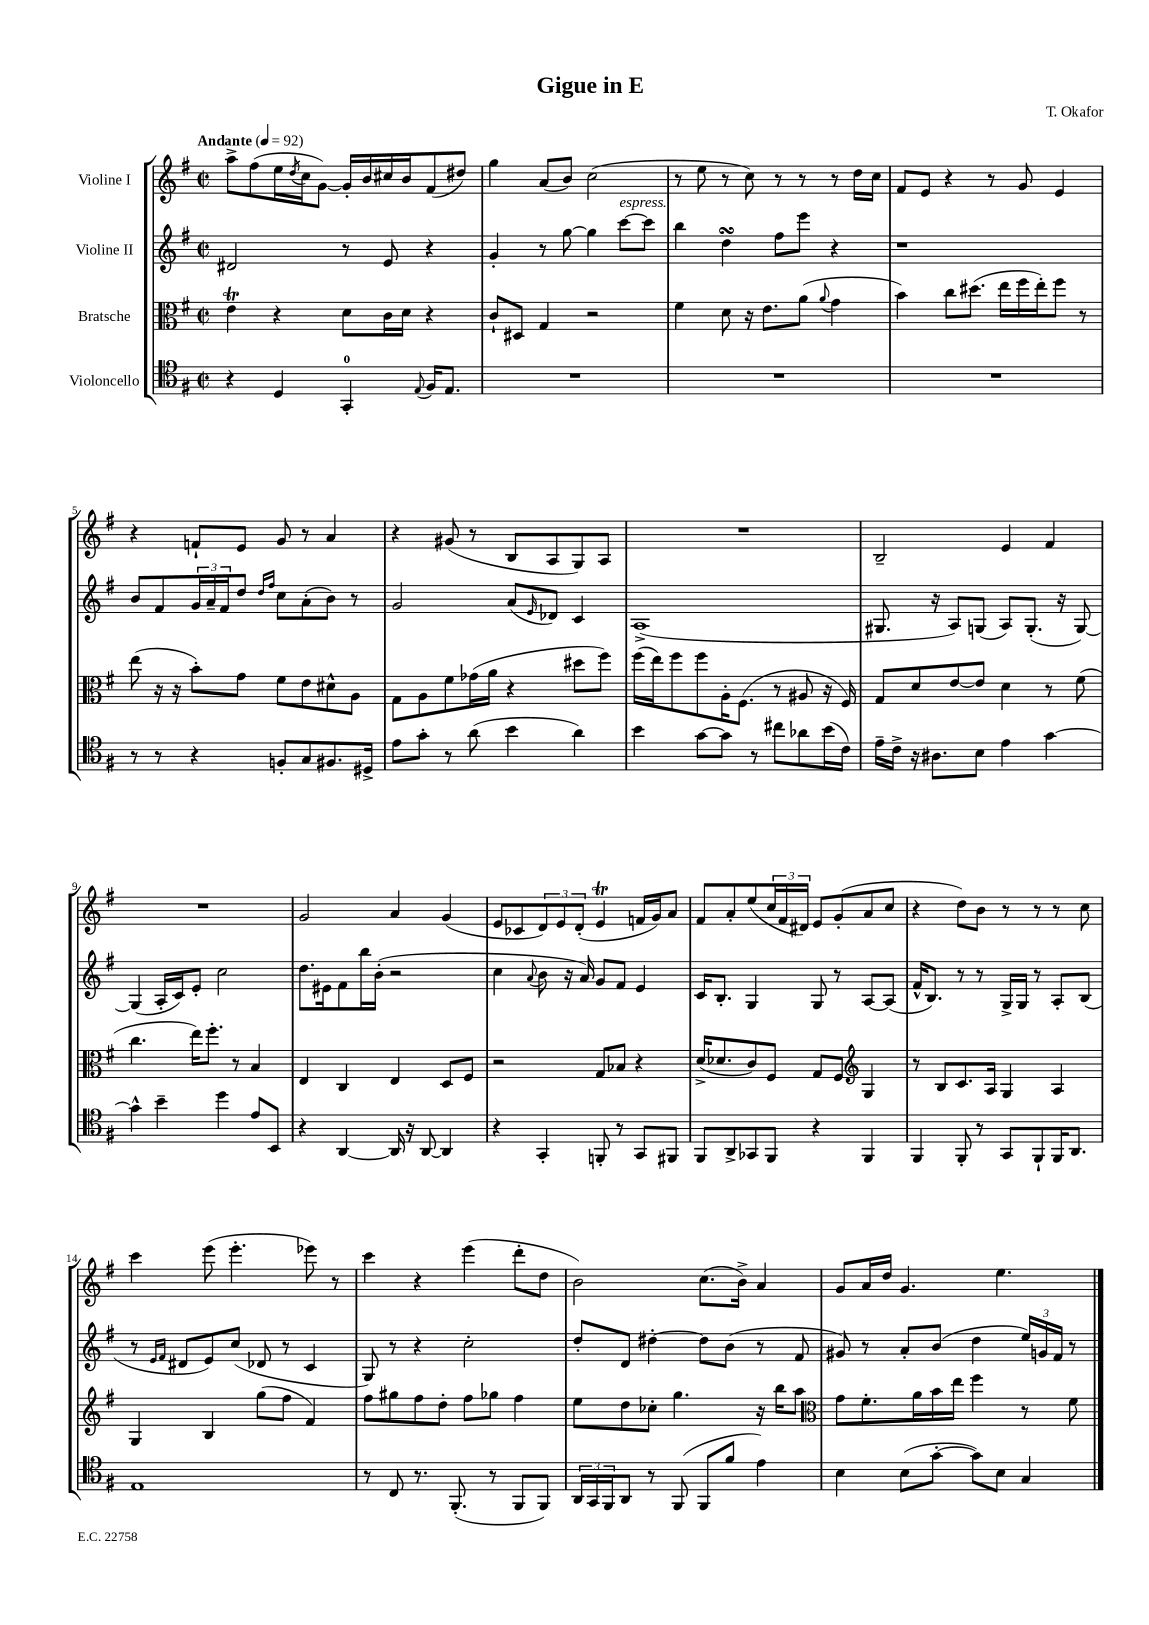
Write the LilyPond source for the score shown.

\header { title = "Gigue in E" composer = "T. Okafor" }
<<
\new StaffGroup <<
\new Staff = "s0" \with { instrumentName = "Violine I" } {
    \clef treble \key g \major \defaultTimeSignature \time 2/2 \tempo "Andante" 4 = 92
    a''8-> fis''8( e''16 \acciaccatura { d''8 } c''16 g'8~) g'16-. b'16 cis''16 b'16 fis'8( dis''8) |
    g''4 a'8( b'8) c''2( |
    r8 e''8 r8 c''8) r8 r8 r8 d''16 c''16 |
    fis'8 e'8 r4 r8 g'8 e'4 |
    r4 f'8-! e'8 g'8 r8 a'4 |
    r4 gis'8( r8 b8 a8 g8) a8 |
    R1 |
    b2-- e'4 fis'4 |
    R1 |
    g'2 a'4 g'4( |
    e'8 ces'8 \tuplet 3/2 { d'8) e'8 d'8-.( } e'4\trill f'16 g'16) a'8 |
    fis'8 a'8-. e''8( \tuplet 3/2 { c''16 fis'16 dis'16) } e'8 g'8-.( a'8 c''8 |
    r4 d''8) b'8 r8 r8 r8 c''8 |
    c'''4 e'''8( e'''4.-. ees'''8) r8 |
    c'''4 r4 e'''4( d'''8-. d''8 |
    b'2) c''8.( b'16->) a'4 |
    g'8 a'16 d''16 g'4. e''4. \bar "|." |
}
\new Staff = "s1" \with { instrumentName = "Violine II" } {
    \clef treble \key g \major \defaultTimeSignature \time 2/2
    dis'2 r8 e'8 r4 |
    g'4-. r8 g''8~ g''4 c'''8~^\markup { \italic "espress." } c'''8 |
    b''4 d''4\turn fis''8 e'''8 r4 |
    r1 |
    b'8 fis'8 \tuplet 3/2 { g'16 a'16-- fis'16 } d''8 \grace { d''16 fis''16 } c''8 a'8-.( b'8) r8 |
    g'2 a'8( \grace { e'16 } des'8) c'4 |
    a1->( |
    gis8. r16 a8) g8( a8) g8.-.( r16 g8~) |
    g4( a16-. c'16) e'8-. c''2 |
    d''8. eis'16 fis'8 b''16 b'16-.( r2 |
    c''4 \appoggiatura { a'8 } b'8 r16 a'16) g'8 fis'8 e'4 |
    c'16 b8.-. g4 g8 r8 a8~ a8( |
    fis'16-^ b8.) r8 r8 g16-> g16 r8 a8-. b8( |
    r8 \grace { e'16 fis'16 } dis'8 e'8) c''8( des'8 r8 c'4 |
    g8) r8 r4 c''2-. |
    d''8-. d'8 dis''4~-. dis''8 b'8( r8 fis'8 |
    gis'8) r8 a'8-. b'8( d''4 \tuplet 3/2 { e''16) g'16 fis'16 } r8 \bar "|." |
}
\new Staff = "s2" \with { instrumentName = "Bratsche" } {
    \clef alto \key g \major \defaultTimeSignature \time 2/2
    e'4\trill r4 d'8 c'16 d'16 r4 |
    c'8-! dis8 g4 r2 |
    fis'4 d'8 r16 e'8. a'8( \appoggiatura { a'8 } g'4 |
    b'4) c''8 dis''8.( e''16 fis''16 e''16-.) fis''8 r8 |
    e''8( r16 r16 b'8-.) g'8 fis'8 e'8 dis'8-^ a8 |
    g8 a8 fis'8 ges'16( a'16 r4 dis''8 fis''8) |
    fis''16( e''16) fis''8 fis''8 a16-. fis8.( r8 ais8 r16 fis16) |
    g8 d'8 e'8~ e'8 d'4 r8 fis'8( |
    c''4. e''16) fis''8.-. r8 b4 |
    e4 c4 e4 d8 fis8 |
    r2 g8 bes8 r4 |
    d'16->( des'8. c'8) fis8 g8 fis8 \clef treble g4 |
    r8 b8 c'8. a16 g4 a4 |
    g4 b4 g''8( fis''8 fis'4) |
    fis''8 gis''8 fis''8 d''8-. fis''8 ges''8 fis''4 |
    e''8 d''8 ces''8-. g''4. r16 b''16 a''8 |
    \clef alto g'8 fis'8.-. a'16 b'16 e''16 fis''4 r8 fis'8 \bar "|." |
}
\new Staff = "s3" \with { instrumentName = "Violoncello" } {
    \clef tenor \key g \major \defaultTimeSignature \time 2/2
    r4 d4 g,4-0-. \appoggiatura { e8 } fis16 e8. |
    R1 |
    R1 |
    R1 |
    r8 r8 r4 f8-. g8 fis8. dis16-> |
    e'8 g'8-. r8 a'8( b'4 a'4) |
    b'4 g'8~ g'8 r8 cis''8 aes'8 b'16( c'16) |
    e'16-- c'16-> r16 ais8. b8 e'4 g'4~ |
    g'4-^ b'4-- d''4 e'8 b,8 |
    r4 a,4~ a,16 r16 a,8~ a,4 |
    r4 g,4-. f,8-. r8 g,8 fis,8 |
    fis,8 a,8-> ges,8 fis,8 r4 fis,4 |
    fis,4 fis,8-. r8 g,8 fis,8-! fis,16 a,8. |
    e1 |
    r8 c8 r8. fis,8.-.( r8 fis,8 fis,8) |
    \tuplet 3/2 { a,16 g,16 fis,16 } a,8 r8 fis,8( fis,8 fis'8 e'4) |
    b4 b8( g'8~-. g'8) b8 g4 \bar "|." |
}
>>
>>
